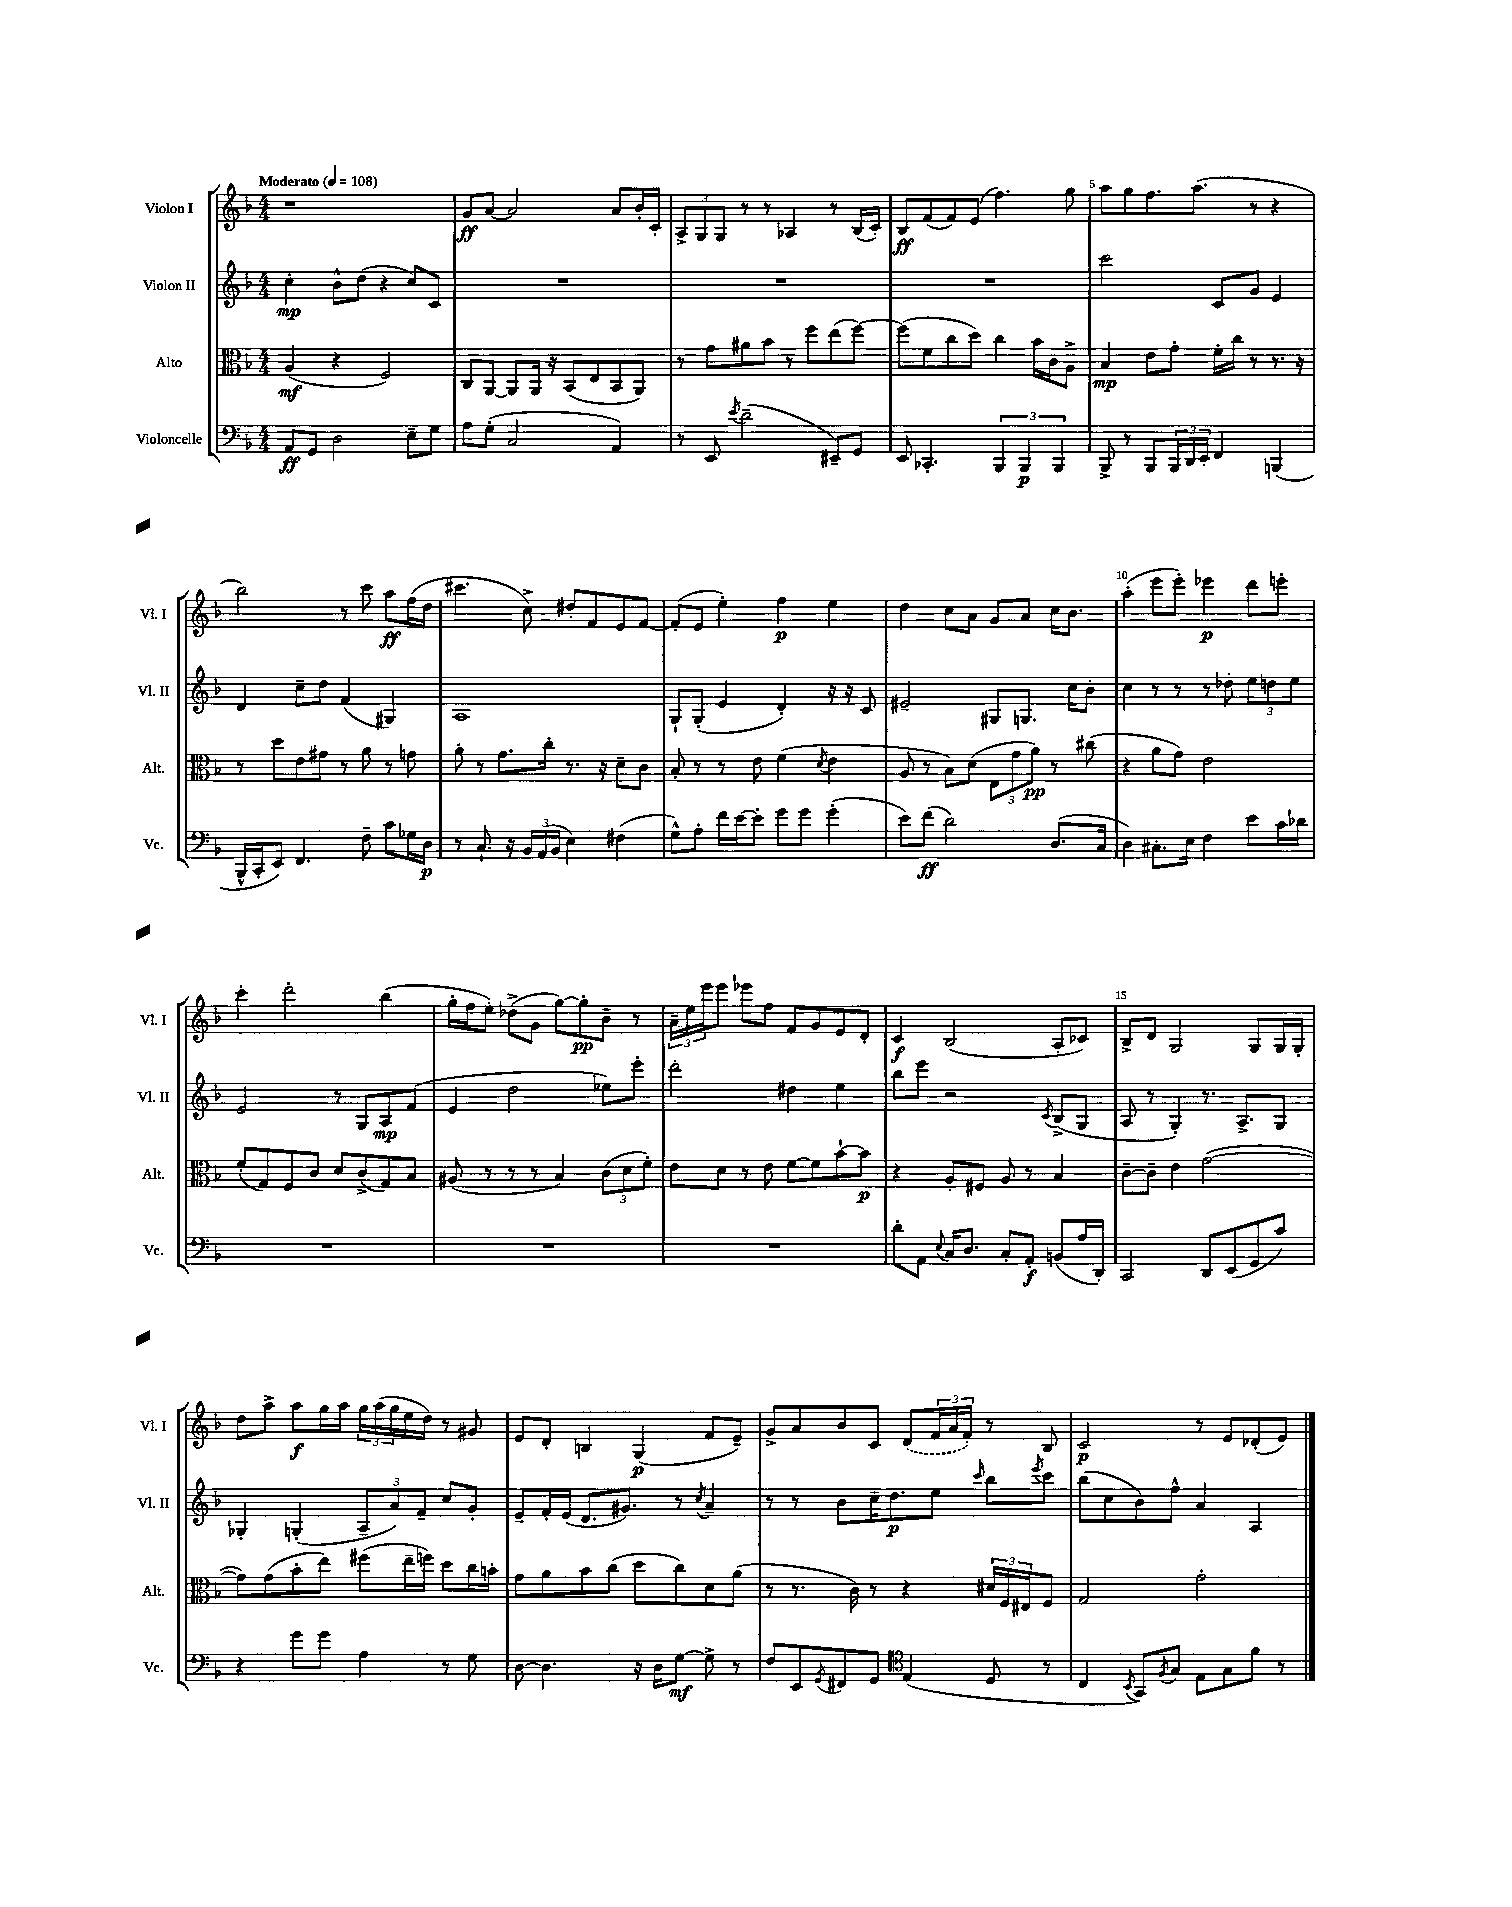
<<
\new StaffGroup <<
\new Staff = "s0" \with { instrumentName = "Violon I" shortInstrumentName = "Vl. I" } {
    \clef treble \key f \major \numericTimeSignature \time 4/4 \tempo "Moderato" 4 = 108
    r1 |
    g'8\ff a'8~ a'2 a'8 bes'16-. c'16-. |
    \tuplet 3/2 { a8-> g8 g8 } r8 r8 aes4 r8 bes16( c'16-.) |
    bes8\ff f'8( f'8) e'8( f''4.) g''8 |
    a''8 g''8 f''8. a''8.( r8 r4 |
    bes''2) r8 c'''8 a''8\ff f''16( d''16 |
    cis'''4. c''8->) dis''8-. f'8 e'8 f'8~ |
    f'8-.( e'8 e''4-.) f''4\p e''4 |
    d''4 c''8 a'8 g'8 a'8 c''16 bes'8. |
    a''4-.( e'''8 e'''8-.) ees'''4\p d'''8 e'''8-. |
    c'''4-. d'''2-. bes''4( |
    g''16-. f''16 e''8-.) des''8->( g'8 g''8~) g''8-.\pp bes'8-- r8 |
    \tuplet 3/2 { a'16-- e''16 e'''16 } e'''8 ees'''8 f''8 f'8 g'8 e'8 d'8-. |
    c'4\f bes2( a8-. ces'8) |
    bes8-> d'8 g2 g8 g16 g16-. |
    d''8 a''8-> a''8\f g''16 a''16 \tuplet 3/2 { g''16 a''16( g''16 } e''16 d''16) r8 gis'8 |
    e'8 d'8-. b4 g4\p( f'8 e'8--) |
    g'8-> a'8 bes'8 c'8 \once \slurDashed d'8( \tuplet 3/2 { f'16 a'16 f'16-.) } r8 bes8 |
    c'2\p r8 e'8 des'8-.( e'8) \bar "|." |
}
\new Staff = "s1" \with { instrumentName = "Violon II" shortInstrumentName = "Vl. II" } {
    \clef treble \key f \major \numericTimeSignature \time 4/4
    c''4-.\mp bes'8-^ d''8( r4 c''8) c'8 |
    R1 |
    R1 |
    R1 |
    c'''2 c'8 g'8 e'4 |
    d'4 c''8-- d''8 f'4( gis4) |
    a1 |
    g8-! g8-.( e'4 d'4-.) r16 r16 c'8 |
    eis'2-- gis8 g8. c''16 bes'8-. |
    c''4 r8 r8 r8 des''8-. \tuplet 3/2 { e''8 d''8 e''8 } |
    e'2 r8 g8 a8\mp f'8( |
    e'4 d''2 ees''8) e'''8-. |
    d'''2-. dis''4 e''4 |
    bes''8 e'''8 r2 \acciaccatura { c'8 } bes8->( g8 |
    a8 r8 g4-.) r8. a8.-> g8 |
    ges4-. g4-.( \tuplet 3/2 { a8-- a'8) f'8-- } c''8 g'8-. |
    e'8-- f'16-. e'16( d'8. gis'8.) r8 \acciaccatura { c''8 } a'4-- |
    r8 r8 bes'8 c''16-- d''8.\p e''8 \grace { c'''16 } bes''8 \acciaccatura { e'''8 } c'''8 |
    bes''8( c''8 bes'8) f''8-^ a'4 a4 \bar "|." |
}
\new Staff = "s2" \with { instrumentName = "Alto" shortInstrumentName = "Alt." } {
    \clef alto \key f \major \numericTimeSignature \time 4/4
    a4\mf( r4 f2) |
    c8 a,8~ a,8 a,16 r16 bes,8( e8 bes,8 a,8) |
    r8 g'8 ais'8 bes'8 r8 f''8 e''8( f''8~) |
    f''8( f'8 c''8 d''8) c''4 bes'16 c'16 a8-> |
    bes4\mp e'8 g'8-. f'16-. c''16 r8 r8. r16 |
    r8 d''8 e'8 gis'8 r8 a'8 r8 g'8 |
    a'8-. r8 g'8. c''16-. r8. r16 d'8-- c'8 |
    bes8-. r8 r8 e'8 f'4( \acciaccatura { d'8 } e'4 |
    a8 r8 bes8) d'8( \tuplet 3/2 { e8 g'8 a'8\pp) } r8 cis''8( |
    r4 a'8 g'8) e'2 |
    f'8-.( g8) f8 c'8 d'8 c'8->( g8) bes8 |
    ais8( r8 r8 r8 bes4) \tuplet 3/2 { c'8( d'8 f'8-.) } |
    e'8 d'8 r8 e'8 f'8~ f'8 bes'8~-! bes'8\p |
    r4 a8-. fis8 a8 r8 bes4 |
    c'8~-- c'8-- e'4 g'2~( |
    g'8) g'8( bes'8-. e''8) fis''8( e''16-- f''16) d''8 c''16 b'16-. |
    g'8 a'8 bes'8 c''8( d''8 c''8) d'8 a'8( |
    r8 r8. c'16) r8 r4 \tuplet 3/2 { dis'16 f16 eis16 } f8 |
    g2 g'2-. \bar "|." |
}
\new Staff = "s3" \with { instrumentName = "Violoncelle" shortInstrumentName = "Vc." } {
    \clef bass \key f \major \numericTimeSignature \time 4/4
    a,8\ff g,8 d2 e8-- g8 |
    a8 g8-.( c2 a,4) |
    r8 e,8 \acciaccatura { e'8 } d'2--( eis,8--) g,8 |
    e,8 ces,4.-. \tuplet 3/2 { bes,,4 bes,,4\p bes,,4 } |
    bes,,8-> r8 bes,,8 \tuplet 3/2 { bes,,16 d,16 e,16-. } f,4 b,,4( |
    bes,,16-^ c,16-. e,8) f,4. f8-- c'8 ges16 d16\p |
    r8 c8.-! r16 \tuplet 3/2 { bes,16 a,16( bes,16 } e4) fis4( |
    g8-^) a8-. f'16 e'16~ e'8-. g'8 g'8 g'4-.( |
    e'8) f'8\ff( d'2) d8.( c16 |
    d4) cis8.-. e16 f4 e'8 c'16 des'16 |
    R1 |
    R1 |
    R1 |
    d'8-. a,8 \appoggiatura { e8 } c16 d8. c8-. a,8-.\f b,8( a16 d,16-.) |
    c,2 d,8 e,8( g,8 c'8) |
    r4 g'8 g'8 a4 r8 g8 |
    d8~ d4. r16 d16 g8~\mf g8-> r8 |
    f8 e,8 \acciaccatura { g,8 } fis,8 g,8 \clef tenor e4( d8 r8 |
    c4 \acciaccatura { bes,8 } g,8) \acciaccatura { f8 } g8 e8 g8 f'8 r8 \bar "|." |
}
>>
>>
\layout { \context { \Score \override BarNumber.break-visibility = ##(#f #t #t) barNumberVisibility = #(every-nth-bar-number-visible 5) } }
